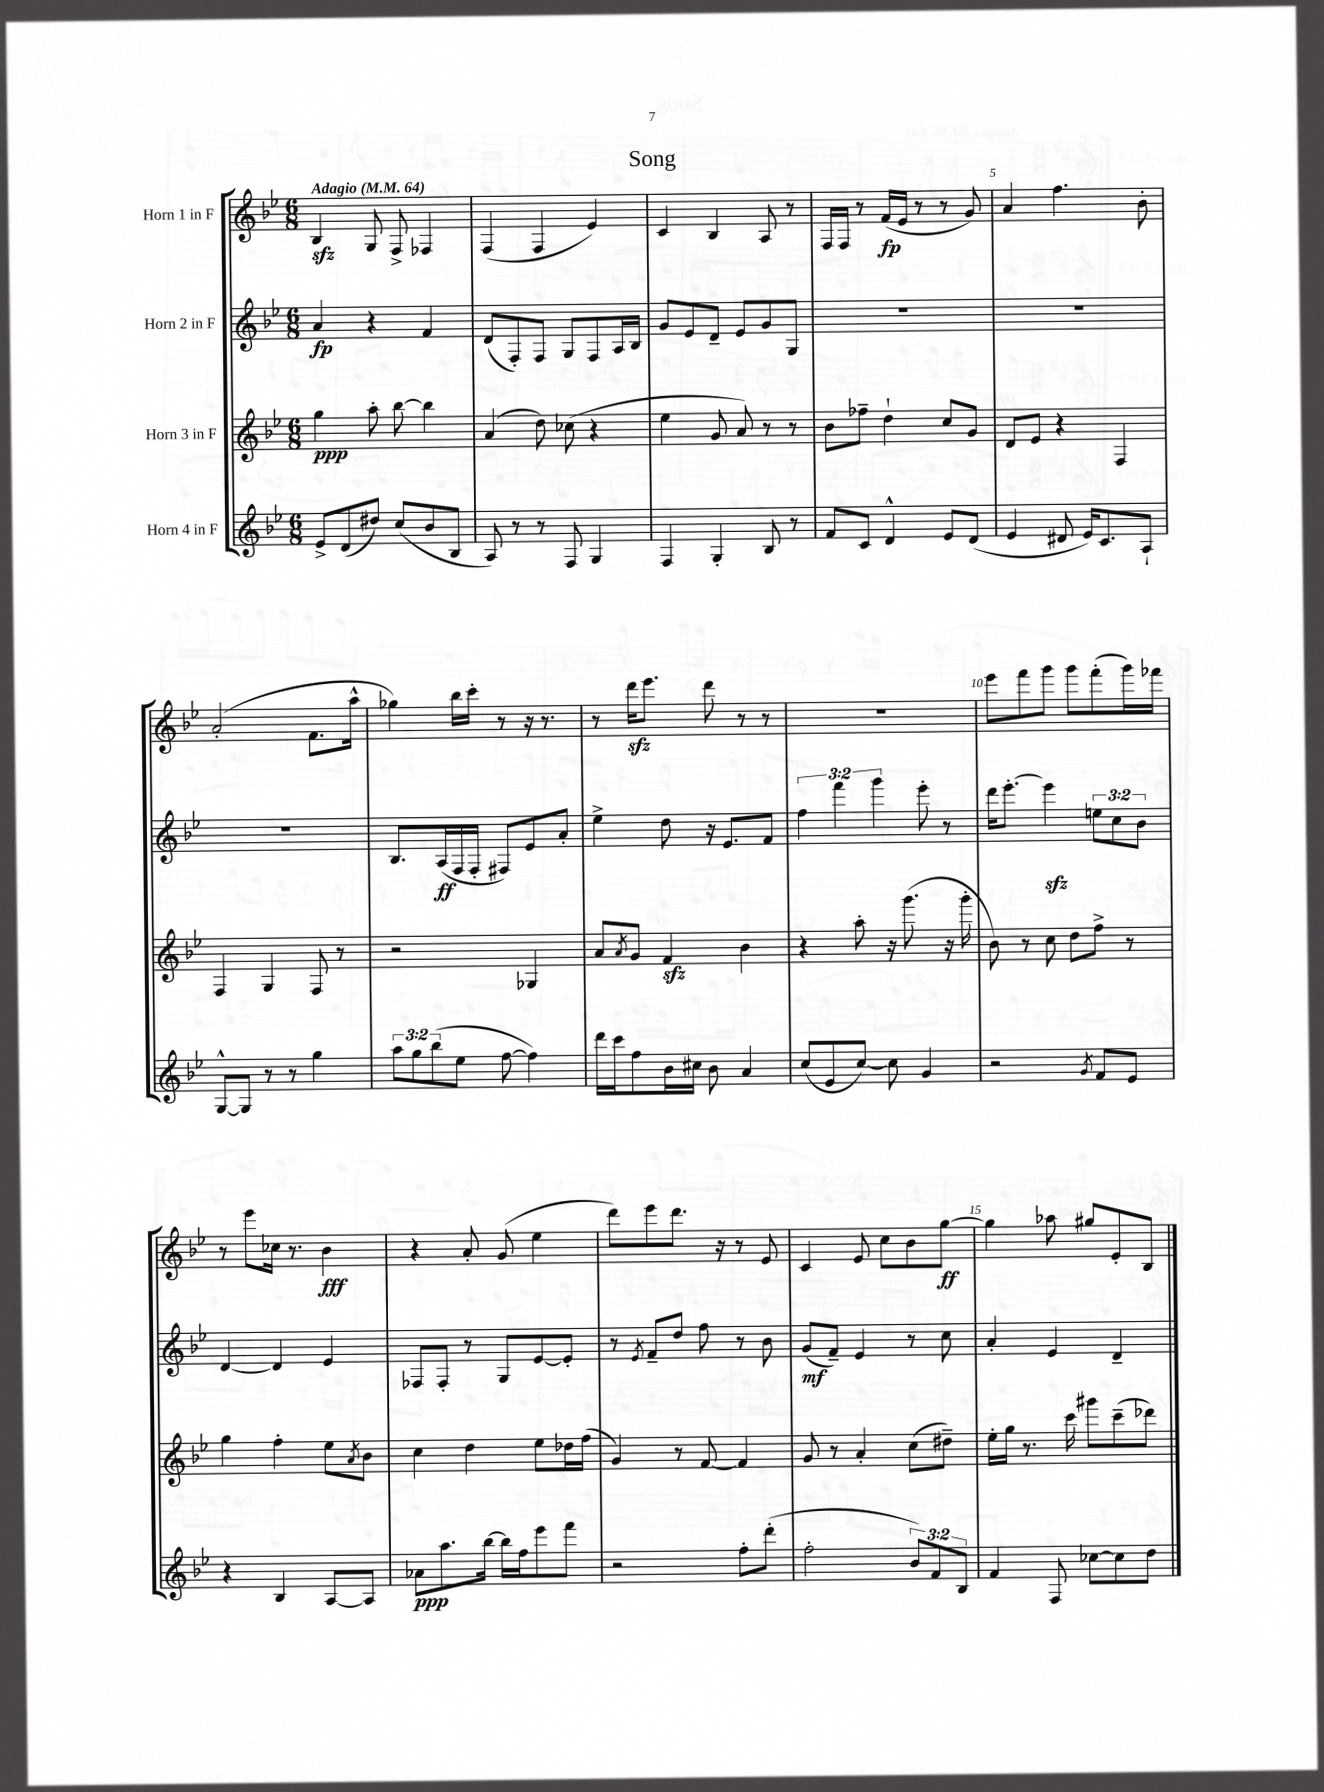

**kern	**kern	**kern	**kern
*staff4	*staff3	*staff2	*staff1
*clefG2	*clefG2	*clefG2	*clefG2
*k[b-e-]	*k[b-e-]	*k[b-e-]	*k[b-e-]
*M6/8	*M6/8	*M6/8	*M6/8
*MM64	*MM64	*MM64	*MM64
8e-^/L	4gg\	4a/	4B-/
(8d/	.	.	.
8dd#/J)	8aa'\	4r	8G/
(8cc/L	[8bb-\	.	8F^/
8b-/	4bb-\]	4f/	4F-/
8B-/J	.	.	.
=	=	=	=
8A/)	(4a/	(8d/L	(4F/
8r	.	8F'/)	.
8r	8dd\)	8F/J	4F/
8F/	(8cc-\	8G/L	.
4G/	4r	8F/	4e-/)
.	.	16A/L	.
.	.	16B-/JJ	.
=	=	=	=
4F/	4ee-\	8g/L	4c/
.	.	8e-/	.
4G'/	8g/	8d~/J	4B-/
.	8a/)	8e-/L	.
8B-/	8r	8g/	8A/
8r	8r	8G/J	8r
=	=	=	=
8f/L	8b-\L	2.r	16F/LL
.	.	.	16F/JJ
8c/J	8ff-~\J	.	8r
4d^^/	4dd`\	.	(16f/LL
.	.	.	16e-/JJ
.	.	.	8r
8e-/L	8cc/L	.	8r
(8d/J	8g/J	.	8g/)
=	=	=	=
4e-/	8d/L	2.r	4a/
.	8e-/J	.	.
8d#/	4r	.	4.ff\
16e-/LK)	.	.	.
8.c/	.	.	.
.	4F/	.	.
8A`/J	.	.	8b-'\
=	=	=	=
[8G^^/L	4F/	2.r	(2a'/
8G/]J	.	.	.
8r	4G/	.	.
8r	.	.	.
4gg\	8F/	.	8.f\L
.	8r	.	.
.	.	.	16aa^^\Jk
=	=	=	=
12aa\L	2r	8.B-/L	4gg-\)
12gg\	.	.	.
(12bb-\	.	.	.
.	.	(16A/L	.
8ee-\J	.	16F/	16bb-\LL
.	.	16F'/JJ	16ccc'\JJ
[8ff\	.	8F#/L)	8r
4ff\])	4G-/	8e-/	16r
.	.	.	8.r
.	.	8a'/J	.
=	=	=	=
16ddd\LL	8a/L	4ee-^\	8r
16ccc\J	.	.	.
.	8qa/	.	.
8ff\	8g/J	.	16ddd\LK
.	.	.	8.eee-\J
16b-\L	4f/	8dd\	.
16cc#\JJ	.	.	.
8b-\	.	16r	8ddd\
.	.	8.e-/L	.
4a/	4b-\	.	8r
.	.	8f/J	8r
=	=	=	=
(8cc/L	4r	6ff\	2.r
8e-/	.	.	.
.	.	6fff\	.
[8cc/J)	8aa'\	.	.
.	.	6ggg\	.
8cc\]	16r	.	.
.	(8.ggg\	.	.
4g/	.	8eee-'\	.
.	16r	8r	.
.	16ggg'\	.	.
=	=	=	=
2r	8b-\)	16ddd\LK	8eee-\L
.	.	[8.eee-'\J	.
.	8r	.	8fff\
.	8cc\	4eee-\]	8ggg\J
.	8dd\L	.	8ggg\L
8qg/	.	.	.
8f/L	8ff^\J	12ee\L	(8fff'\
.	.	12cc\	.
8e-/J	8r	.	16ggg\L)
.	.	12b-\J	.
.	.	.	16fff-\JJ
=	=	=	=
4r	4gg\	[4d/	8r
.	.	.	8eee-\L
4B-/	4ff'\	4d/]	16cc-\Jk
.	.	.	8.r
[8A/L	8ee-\L	4e-/	4b-\
.	8qa/	.	.
8A/]J	8b-\J	.	.
=	=	=	=
8a-\L	4cc\	8F-/L	4r
8.aa\	.	8F-'/J	.
.	4dd\	8r	8a'/
[16bb-\Jk	.	.	.
16bb-\]LL	.	8G/L	(8g/
16ff\J	.	.	.
8eee-\	8ee-\L	[8e-/	4ee-\
8fff\J	16dd-\L	8e-'/]J	.
.	(16ff\JJ	.	.
=	=	=	=
2r	4g/)	8r	8ddd\L)
.	.	8qe-/	.
.	.	8f~/L	8eee-\
.	8r	8dd/J	8.ddd\J
.	[8f/	8ff\	.
.	.	.	16r
8ff'\L	4f/]	8r	8r
(8ddd'\J	.	8b-\	8e-/
=	=	=	=
2ff'\	8g/	(8g/L	4c/
.	8r	8f~/J)	.
.	4a'/	4e-/	8e-/
.	.	.	8cc\L
12b-/L)	(8cc\L	8r	8b-\
12f/	.	.	.
.	8dd#~\J)	8cc\	[8gg\J
12B-/J	.	.	.
=	=	=	=
4f/	16ee-'\LL	4a'/	4gg\]
.	16gg\JJ	.	.
.	8.r	.	.
8F/	.	4e-/	8aa-\
.	16ccc\	.	.
[8cc-\L	8ggg#\L	.	8gg#/L
8cc-\]	(8ccc~\	4d~/	8e-'/
8dd\J	8ddd-\J)	.	8B-/J
==	==	==	==
*-	*-	*-	*-
